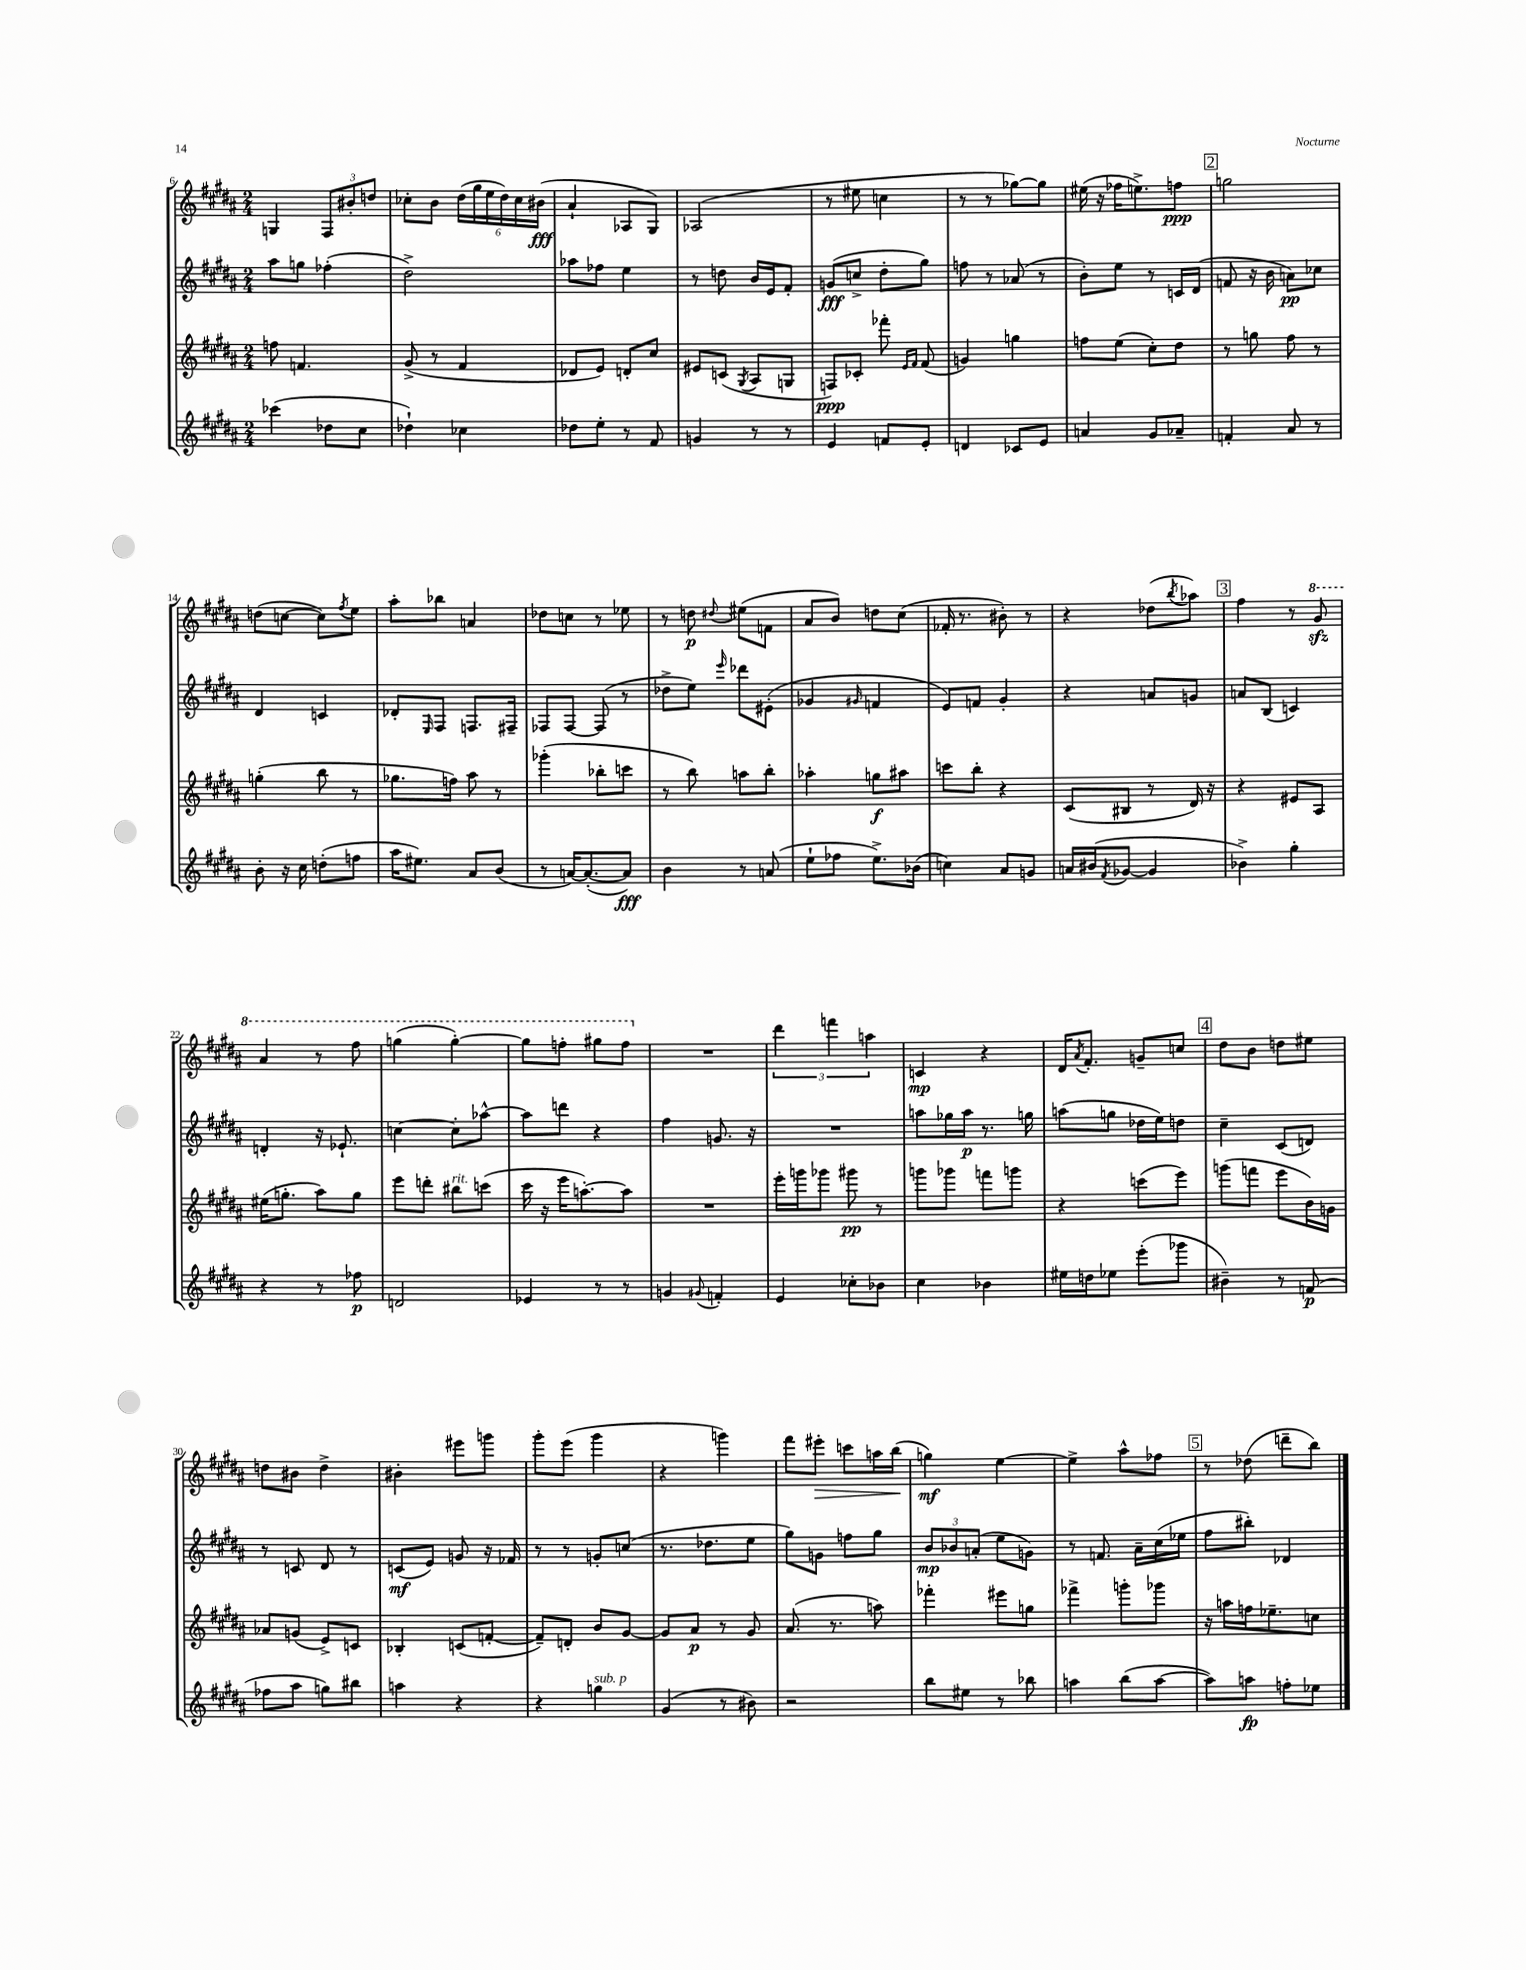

**kern	**kern	**kern	**kern
*staff4	*staff3	*staff2	*staff1
*clefG2	*clefG2	*clefG2	*clefG2
*k[f#c#g#d#a#]	*k[f#c#g#d#a#]	*k[f#c#g#d#a#]	*k[f#c#g#d#a#]
*M2/4	*M2/4	*M2/4	*M2/4
(4ccc-\	8ff\	8aa#\L	4G/
.	4.f/	8gg\J	.
8dd-\L	.	(4ff-'\	12F#/L
.	.	.	12b#'/
8cc#\J	.	.	.
.	.	.	12dd/J
=	=	=	=
4dd-`\)	(8g#^/	2dd#^\)	8cc-'\L
.	8r	.	8b\J
4cc-\	4f#/	.	(24dd#\LL
.	.	.	24gg#\
.	.	.	24ee\
.	.	.	24dd#\)
.	.	.	24cc-\
.	.	.	(24b#\JJ
=	=	=	=
8dd-\L	8d-/L	8aa-\L	4a#`/
8ee'\J	8e/J)	8ff-\J	.
8r	8d'/L	4ee\	8A-/L
8f#/	8cc#/J	.	8G#/J)
=	=	=	=
4g/	8e#/L	8r	(2A-/
.	(8c/J	8dd\	.
.	8qG#/	.	.
8r	8A#/L	16b/LL	.
.	.	16e/J	.
8r	8G/J	8f#'/J	.
=	=	=	=
4e/	8F/L)	(8g/L	8r
.	8c-'/J	8cc^/J	8ee#\
8f/L	8fff-'\	8dd#'\L	4cc\
.	16qqe/LL	.	.
.	16qqf#/JJ	.	.
8e'/J	(8f#/	8gg#\J)	.
=	=	=	=
4d/	4g/)	8ff\	8r
.	.	8r	8r
8c-/L	4gg\	(8a-/	[8gg-\L)
8e/J	.	8r	8gg-\]J
=	=	=	=
4a/	8ff\L	8b'\L)	(16ee#\
.	.	.	16r
.	(8ee\J	8ee\J	16ff-\LK
.	.	.	8.ee^\)
8g#/L	8cc#'\L)	8r	.
8a-~/J	8dd#\J	16c/LL	8ff\J
.	.	(16d#/JJ	.
=	=	=	=
4f'/	8r	8f/	2gg\
.	8gg\	16r	.
.	.	16b\	.
8a#/	8ff#\	8a\L)	.
8r	8r	8cc-\J	.
=	=	=	=
8b'\	(4gg'\	4d#/	(8dd\L
16r	.	.	[8cc\J
16cc#\	.	.	.
(8dd'\L	8bb\	4c/	8cc\]L)
.	.	.	8qff#/
8ff\J	8r	.	8ee\J
=	=	=	=
16aa#\LK	8.gg-\L	8d-'/L	8aa#'\L
8.ee#\J)	.	.	.
.	.	16qqE/	.
.	.	8F#/J	8bb-\J
.	16ff\Jk)	.	.
8a#/L	8aa#\	8.F/L	4a/
(8b/J	8r	.	.
.	.	16F#~/Jk	.
=	=	=	=
8r	(4ggg-'\	8F-/L	8dd-\L
[16a/LK)	.	[8F-/J	8cc\J
(8.a'/_	.	.	.
.	8bb-'\L	(8F-/]	8r
8a/]J)	8ccc\J	8r	8ee-\
=	=	=	=
4b\	8r	8dd-^\L	8r
.	8bb\)	8ee\J)	8dd\
.	.	16qqeee/	8qqdd#/
8r	8aa\L	8ddd-\L	(8ee#\L
(8a/	8bb'\J	(8e#'\J	8f\J
=	=	=	=
8ee`\L	4aa-'\	4g-/	8a#/L
8ff-\J	.	.	8b/J)
.	.	16qqg#/	.
8.ee^\L)	8gg\L	4f/	8dd\L
.	8aa#\J	.	(8cc#\J
(16b-\Jk	.	.	.
=	=	=	=
4cc\)	8ccc\L	8e/L)	16f-'/
.	.	.	8.r
.	8bb'\J	8f/J	.
8a#/L	4r	4g#'/	8b#'\)
8g/J	.	.	8r
=	=	=	=
16a/LL	(8c#/L	4r	4r
(16b#/J	.	.	.
8qf#/	.	.	.
[8g-/J	8B#/J	.	.
4g-/]	8r	8a/L	(8dd-\L
.	.	.	8qbb/
.	16d#/)	8g/J	8aa-\J)
.	16r	.	.
=	=	=	=
4b-^\)	4r	8a/L	4ff#\
.	.	(8B/J	.
4gg#'\	8e#/L	4c/)	8r
.	8A#/J	.	8gg#/
=	=	=	=
4r	(16ee#\LK	4d'/	4aa#/
.	8.gg'\J	.	.
8r	8aa#\L)	16r	8r
.	.	8.e-`/	.
8ff-\	8gg\J	.	8fff#\
=	=	=	=
2d/	8eee\L	[4cc\	(4ggg\
.	8ddd'\J	.	.
.	8bb#\L	8cc'\]L	[4ggg'\)
.	(8ccc\J	[8aa-^^\J	.
=	=	=	=
4e-/	16ccc#\	8aa-\]L	8ggg\]L
.	16r	.	.
.	16eee\LK	8ddd\J	8fff'\J
.	[8.aa'\)	.	.
8r	.	4r	8ggg#\L
8r	8aa\]J	.	8fff\J
=	=	=	=
4g/	2r	4ff#\	2r
8qqg#/	.	.	.
4f'/	.	8.g/	.
.	.	16r	.
=	=	=	=
4e/	16eee'\LL	2r	6ddd#\
.	16ggg\J	.	.
.	8ggg-\J	.	.
.	.	.	6fff\
8cc-'\L	8ggg#\	.	.
.	.	.	6aa\
8b-\J	8r	.	.
=	=	=	=
4cc#\	8ggg\L	8aa\L	4c/
.	8ggg-\J	16gg-\L	.
.	.	16aa\JJ	.
4b-\	8fff\L	8.r	4r
.	8ggg\J	.	.
.	.	16gg\	.
=	=	=	=
16ee#\LL	4r	(8aa\L	16d#/LK
.	.	.	8qa#/
16dd\J	.	.	8.f#'/J
8ee-\J	.	8gg\J	.
(8eee'\L	(8ccc\L	16dd-\LL	8g~/L
.	.	16ee\J)	.
8ggg-\J	8eee\J)	8dd\J	8cc/J
=	=	=	=
4b#~\)	(8ggg\L	4cc#~\	8dd#\L
.	8fff\J	.	8b\J
8r	8eee\L	(8c#/L	8dd\L
(8f/	16b\L)	8d/J)	8ee#\J
.	16g\JJ	.	.
=	=	=	=
8ff-\L	8a-/L	8r	8dd\L
8aa#\J	(8g/J	8c/	8b#\J
8gg\L)	8e^/L)	8d#/	4dd^\
8bb#\J	8c/J	8r	.
=	=	=	=
4aa\	4B-'/	(8c/L	4b#'\
.	.	8e/J)	.
4r	(8c/L	8g/	8eee#\L
.	[8f'/J	16r	8ggg\J
.	.	16f-/	.
=	=	=	=
4r	8f~/]L)	8r	8ggg#'\L
.	8d'/J	8r	(8eee\J
4gg\	8b/L	8g'/L	4ggg#\
.	[8g#/J	(8cc/J	.
=	=	=	=
(4g#/	8g#/]L	8.r	4r
.	8a#/J	.	.
.	.	8.dd-\L	.
8r	8r	.	4ggg\)
8b#\)	8g#/	8ee\J	.
=	=	=	=
2r	(8.a#/	8gg#\L)	8fff#\L
.	.	8g\J	8eee#'\J
.	8.r	.	.
.	.	8ff\L	8ccc\L
.	8aa\)	8gg#\J	16aa\L
.	.	.	(16bb\JJ
=	=	=	=
8bb\L	4fff-'\	12b/L	4gg\)
.	.	12b-/	.
8ee#\J	.	.	.
.	.	(12a'/J	.
8r	8eee#\L	8ee\L	[4ee\
8bb-\	8gg\J	8g\J)	.
=	=	=	=
4aa\	4fff-^\	8r	4ee^\]
.	.	8.f/	.
(8bb\L	8ggg'\L	.	8aa#^^\L
.	.	16a#~\LL	.
[8aa\J	8ggg-\J	(16cc#\	8ff-\J
.	.	16ee-\JJ	.
=	=	=	=
8aa\]L)	16r	8ff#\L	8r
.	16aa\LL	.	.
8aa\J	16ff\J	8bb#'\J)	(8dd-\
.	8.ee-~\	.	.
8ff'\L	.	4d-/	8ddd~\L
8ee-\J	8cc\J	.	8bb\J)
==	==	==	==
*-	*-	*-	*-
